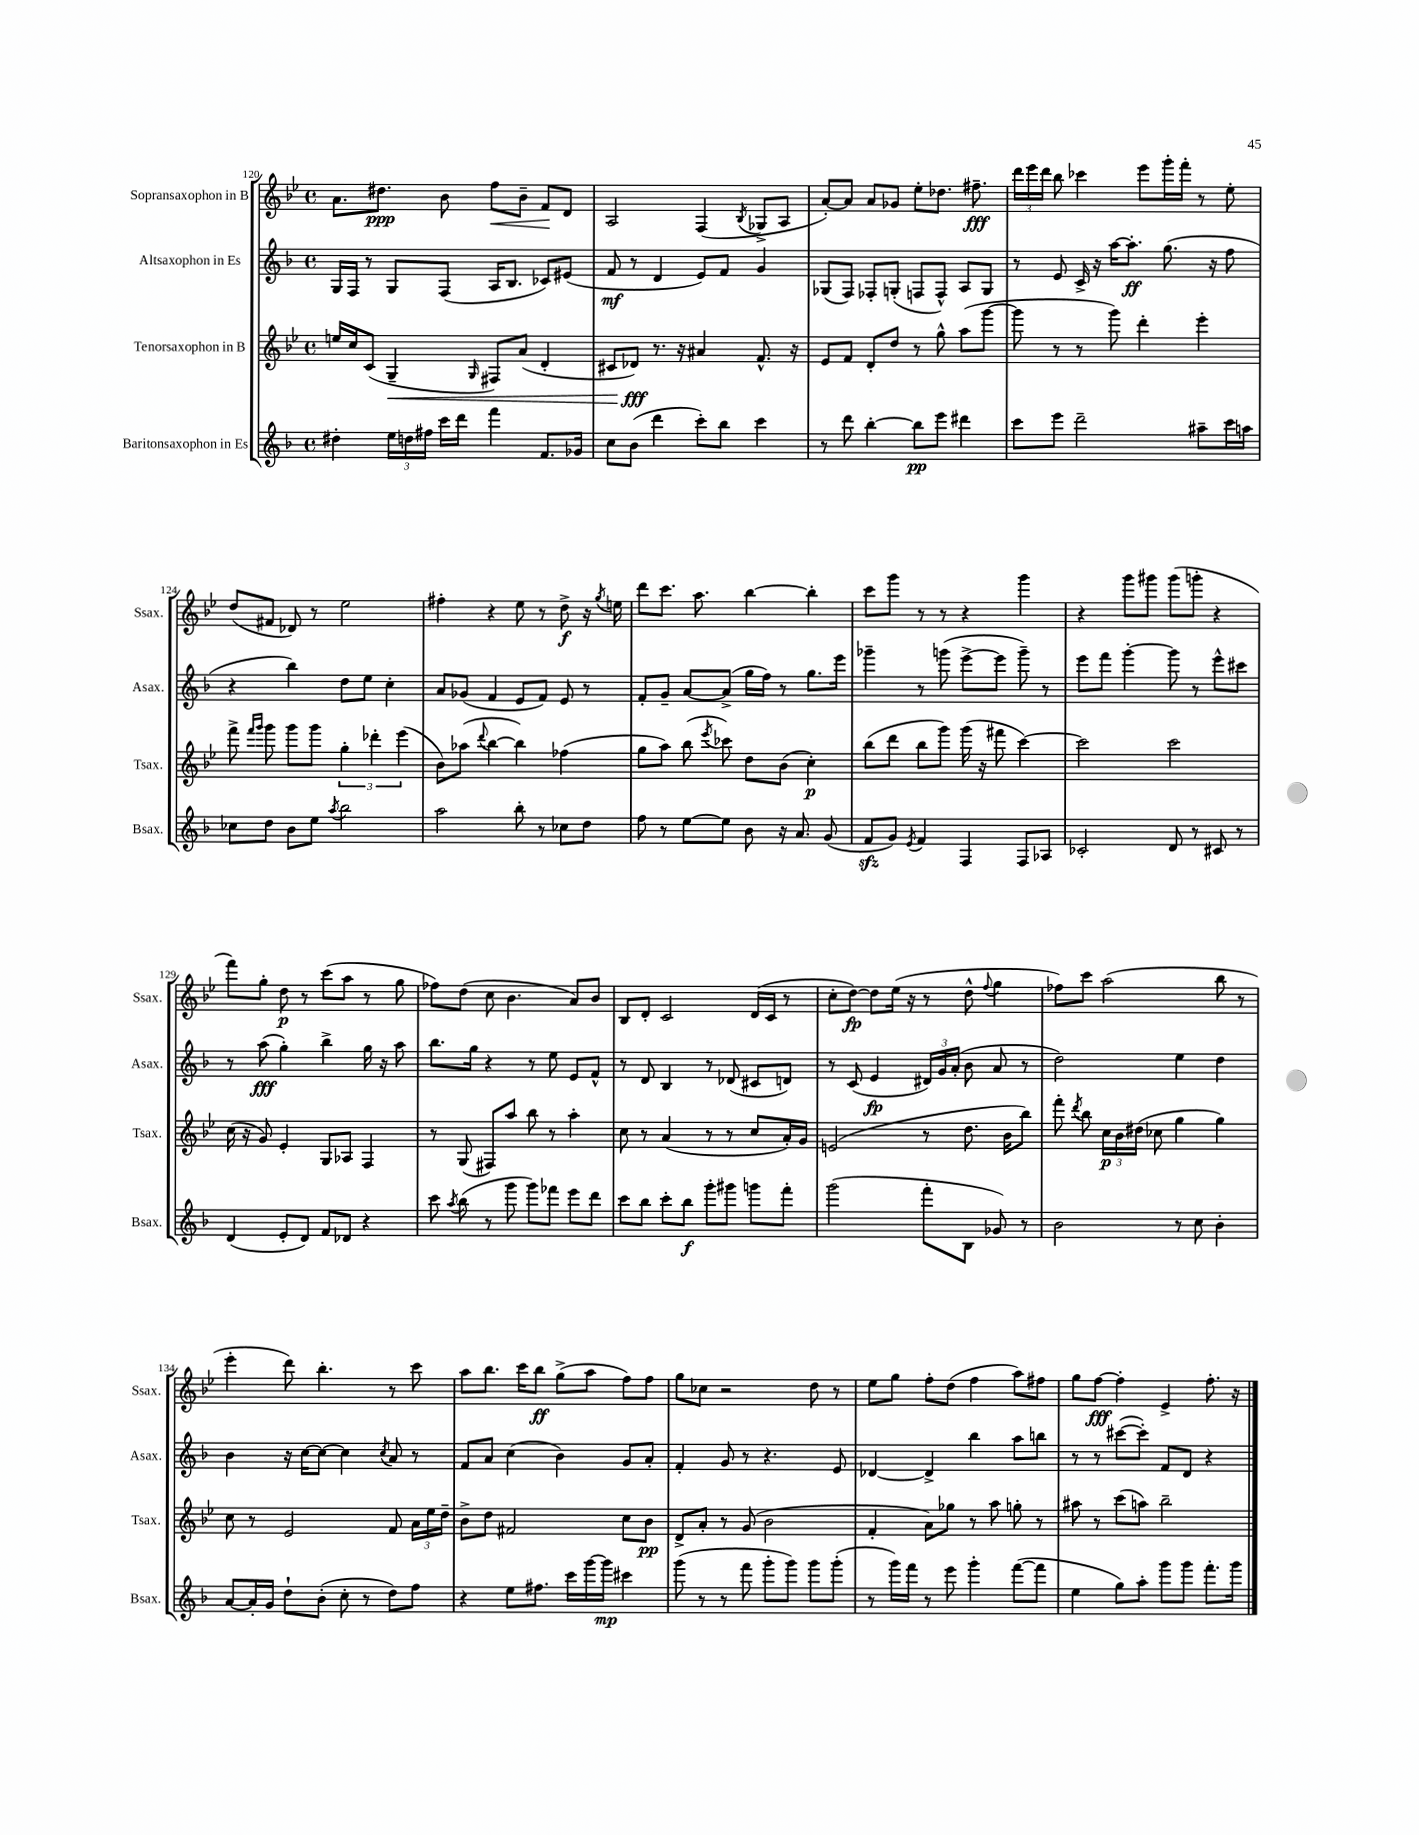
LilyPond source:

<<
\new StaffGroup <<
\new Staff = "s0" \with { instrumentName = "Sopransaxophon in B" shortInstrumentName = "Ssax." } {
    \clef treble \key bes \major \defaultTimeSignature \time 4/4
    \autoBeamOff a'8.[ dis''8.]\ppp bes'8 f''8[\< bes'8]-- f'8[\! d'8] |
    a2 f4( \acciaccatura { bes8 } ges8[-> a8] |
    a'8[~-.) a'8] a'8[ ges'8] ees''8[-. des''8.] fis''8.--\fff |
    \tuplet 3/2 { d'''16[ ees'''16 d'''16] } bes''8 ces'''4 ees'''8[ g'''16-. f'''16]-. r8 ees''8-. |
    d''8[( fis'8] des'8) r8 ees''2 |
    fis''4-. r4 ees''8 r8 d''8->\f r16 \acciaccatura { g''8 } e''16 |
    d'''8[ c'''8.] a''8. bes''4~ bes''4-. |
    c'''8[ g'''8] r8 r8 r4 g'''4 |
    r4 g'''8[ gis'''8] gis'''8[( g'''8]-. r4 |
    f'''8[) g''8]-. d''8\p r8 c'''8[( a''8] r8 g''8 |
    fes''8[) d''8]( c''8 bes'4. a'8[) bes'8] |
    bes8[ d'8]-. c'2 d'16[( c'16] r8 |
    c''8[-. d''8]~\fp) d''8[ ees''16]( r16 r8 d''8-^ \appoggiatura { f''8 } g''4 |
    fes''8[) c'''8] a''2( bes''8 r8 |
    ees'''4-. d'''8) bes''4.-. r8 c'''8 |
    a''8[ bes''8.] c'''16[ bes''8]\ff g''8[->( a''8] f''8[) f''8] |
    g''8[ ces''8] r2 d''8 r8 |
    ees''8[ g''8] f''8[-. d''8]( f''4 a''8[) fis''8] |
    g''8[ f''8]~\fff f''4-. ees'4-> f''8.-. r16 \bar "|." |
}
\new Staff = "s1" \with { instrumentName = "Altsaxophon in Es" shortInstrumentName = "Asax." } {
    \clef treble \key f \major \defaultTimeSignature \time 4/4
    \autoBeamOff g16[ f16] r8 g8[ f8]( a16[ bes8.] ces'8[) eis'8]( |
    f'8\mf r8 d'4 e'8[) f'8] g'4 |
    ges8[( f8]) fes8[-. g8]-.( f8[ f8]-^) a8[ g8] |
    r8 e'8 c'16-> r16 a''16[~ a''8.]-.\ff g''8.( r16 f''8 |
    r4 bes''4) d''8[ e''8] c''4-. |
    a'8[ ges'8]( f'4 e'8[ f'8]) e'8 r8 |
    f'8[-. g'8]-- a'8[~ a'8]->( g''16[ f''16]) r8 g''8.[ e'''16] |
    ges'''4-- r8 g'''8( e'''8[~-> e'''8] g'''8--) r8 |
    e'''8[ f'''8] g'''4~-. g'''8 r8 e'''8[-^ cis'''8] |
    r8 a''8\fff( g''4-.) bes''4-> g''16 r16 a''8 |
    bes''8.[ g''16] r4 r8 e''8 e'8[ f'8]-^ |
    r8 d'8 bes4 r8 des'8( cis'8[ d'8]) |
    r8 c'8( e'4\fp \tuplet 3/2 { dis'16[) g'16 a'16]-.( } bes'8 a'8 r8 |
    d''2) e''4 d''4 |
    bes'4 r16 c''16[~ c''8]~ c''4 \acciaccatura { c''8 } a'8 r8 |
    f'8[ a'8] c''4( bes'4) g'8[ a'8]-. |
    f'4-. g'8 r8 r4. e'8 |
    des'4~ des'4-> bes''4 a''8[ b''8] |
    r8 r8 cis'''8[~( cis'''8]-.) f'8[ d'8] r4 \bar "|." |
}
\new Staff = "s2" \with { instrumentName = "Tenorsaxophon in B" shortInstrumentName = "Tsax." } {
    \clef treble \key bes \major \defaultTimeSignature \time 4/4
    \autoBeamOff e''16[ c''16 c'8]( g4--\< \grace { g16 } fis8[) a'8]( d'4-. |
    cis'8[ des'8]\fff\!) r8. r16 ais'4 f'8.-^ r16 |
    ees'8[ f'8] d'8[-. d''8] r8 g''8-^ a''8[( g'''8]~ |
    g'''8 r8 r8 g'''8) d'''4-. ees'''4-. |
    f'''8-> \grace { f'''16[ g'''16] } g'''8 g'''8[ g'''8] \tuplet 3/2 { g''4-. des'''4-. ees'''4( } |
    bes'8[) aes''8]( \appoggiatura { d'''8 } bes''4~ bes''4) fes''4( |
    g''8[ a''8]) bes''8( \acciaccatura { ees'''8 } ces'''8) d''8[ bes'8]( c''4-.\p) |
    bes''8[( d'''8] bes''8[ g'''8]) g'''16( r16 fis'''8 c'''4~) |
    c'''2 c'''2 |
    c''16( r16 g'8) ees'4-. g8[ aes8] f4 |
    r8 g8( fis8[) a''8] bes''8 r8 a''4-. |
    c''8 r8 a'4( r8 r8 c''8[ a'16-.) g'16] |
    e'2( r8 d''8. bes'16[ bes''8]) |
    f'''8-. \acciaccatura { d'''8 } bes''8 \tuplet 3/2 { c''16[\p bes'16 dis''16]( } ces''8 g''4 g''4) |
    c''8 r8 ees'2 f'8 \tuplet 3/2 { a'16[ ees''16 d''16]-- } |
    bes'8[-> d''8] fis'2 c''8[ bes'8]\pp |
    d'8[-> a'8]-. r8 g'8( bes'2 |
    f'4-. a'8[) ges''8] r8 a''8 g''8-. r8 |
    ais''8 r8 c'''8[( a''8]) bes''2-- \bar "|." |
}
\new Staff = "s3" \with { instrumentName = "Baritonsaxophon in Es" shortInstrumentName = "Bsax." } {
    \clef treble \key f \major \defaultTimeSignature \time 4/4
    \autoBeamOff dis''4-. \tuplet 3/2 { e''16[ d''16 fis''16] } c'''16[ d'''16] f'''4 f'8.[ ges'16] |
    c''8[ bes'8]( d'''4 c'''8[-.) bes''8] c'''4 |
    r8 d'''8 bes''4~-. bes''8[\pp e'''8] dis'''4 |
    c'''8[ e'''8] d'''2-- ais''8[-- c'''16 a''16] |
    ces''8[ d''8] bes'8[ e''8] \acciaccatura { a''8 } bes''2 |
    a''2 bes''8-. r8 ces''8[ d''8] |
    f''8 r8 e''8[~ e''8] bes'8 r16 a'8. g'8( |
    f'8[\sfz g'8]) \acciaccatura { e'8 } f'4 f4 f8[ aes8] |
    ces'2-. d'8 r8 cis'8 r8 |
    d'4( e'8[-. d'8]) f'8[ des'8] r4 |
    c'''8 \acciaccatura { a''8 } bes''8( r8 g'''8 g'''8[) fes'''8] e'''8[ d'''8] |
    c'''8[ bes''8] c'''8[-. bes''8]\f g'''8[-. gis'''8] g'''8[ f'''8]-. |
    g'''2( f'''8[-. bes8] ges'8) r8 |
    bes'2 r8 c''8 bes'4-. |
    a'8[~ a'16-. g'16] d''8[-! bes'8]-.( c''8-. r8 d''8[) f''8] |
    r4 e''8[ fis''8.] c'''16[ g'''16~ g'''16]\mp cis'''4 |
    g'''8( r8 r8 f'''8 g'''8[-. g'''8]) g'''8[ g'''8]-.( |
    r8 g'''16[) f'''16] r8 e'''8 g'''4-. f'''8[~( f'''8] |
    e''4 g''8[) a''8]-. g'''8[ g'''8] f'''8.[-. g'''16] \bar "|." |
}
>>
>>
\layout { \context { \Score currentBarNumber = #120 } }
